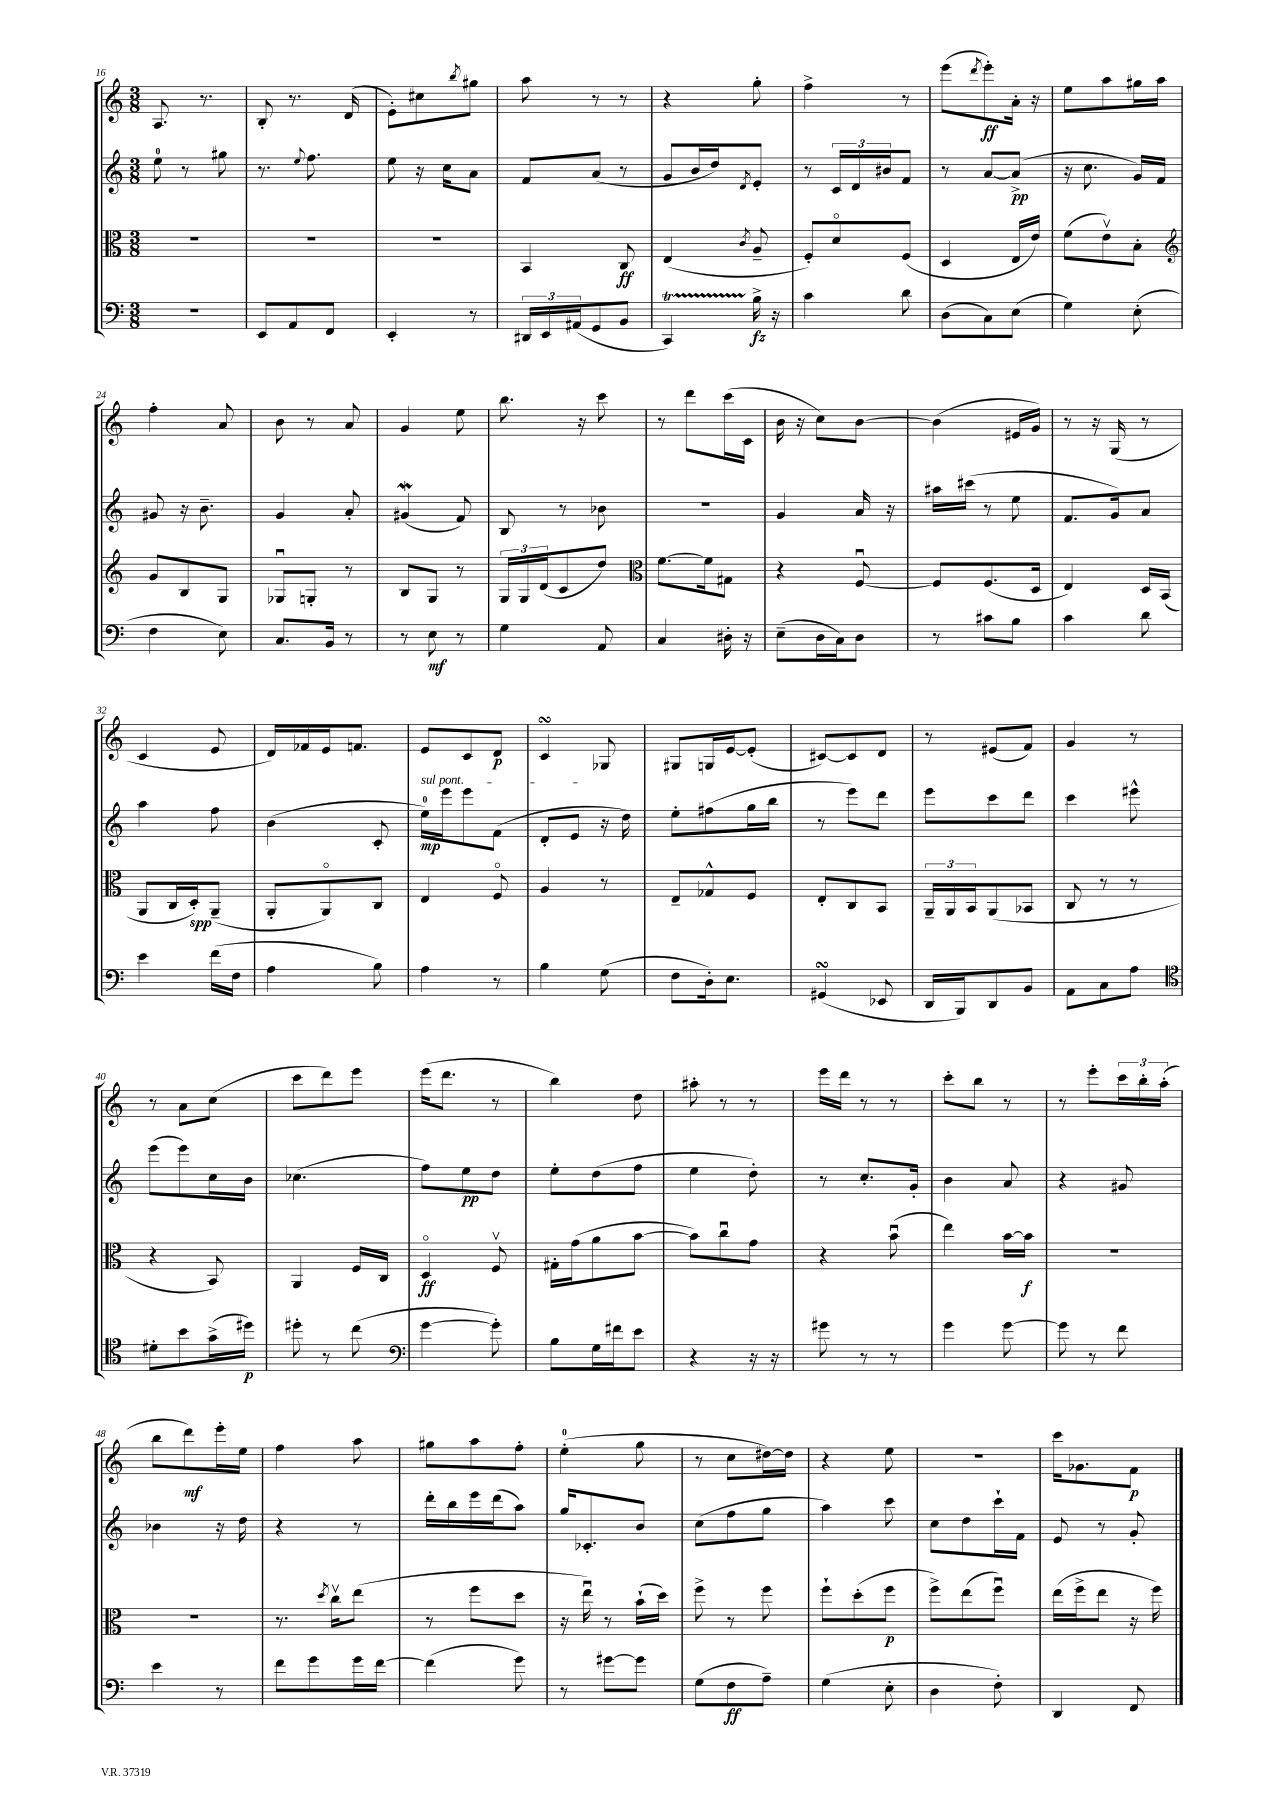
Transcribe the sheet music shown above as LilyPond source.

<<
\new StaffGroup <<
\new Staff = "s0" {
    \clef treble \key c \major \numericTimeSignature \time 3/8
    a8. r8. |
    b8-. r8. d'16( |
    e'8-.) cis''8 \acciaccatura { b''8 } gis''8 |
    a''8 r8 r8 |
    r4 g''8-. |
    f''4-> r8 |
    e'''8( \acciaccatura { d'''8 } e'''8-.\ff) a'16-. r16 |
    e''8 a''8 gis''16 a''16 |
    f''4-. a'8 |
    b'8 r8 a'8 |
    g'4 e''8 |
    b''8. r16 c'''8 |
    r8 d'''8 c'''16( c'16 |
    b'16 r16 c''8) b'8~ |
    b'4( eis'16 g'16) |
    r8 r16 g16( r8 |
    c'4 e'8 |
    d'16) fes'16 e'16 f'8. |
    e'8 c'8 d'8\p |
    c'4\turn ges8 |
    gis8 g16 e'16~ e'8-.( |
    cis'8~) cis'8 d'8 |
    r8 eis'8( f'8) |
    g'4 r8 |
    r8 a'8 c''8( |
    c'''8 d'''8) e'''8 |
    e'''16( d'''8. r8 |
    b''4) d''8 |
    ais''8-. r8 r8 |
    e'''16 d'''16 r8 r8 |
    c'''8-. b''8 r8 |
    r8 e'''8-. \tuplet 3/2 { c'''16 b''16-. a''16-.( } |
    b''8 d'''8\mf) e'''16-. e''16 |
    f''4 a''8 |
    gis''8 a''8 f''8-. |
    e''4-0-.( g''8 |
    r8 c''8 dis''16~) dis''16 |
    r4 e''8 |
    R4. |
    c'''16 ges'8. f'8\p \bar "|." |
}
\new Staff = "s1" {
    \clef treble \key c \major \numericTimeSignature \time 3/8
    e''8-0 r8 gis''8 |
    r8. \appoggiatura { e''8 } f''8. |
    e''8 r16 c''16 a'8 |
    f'8 a'8( r8 |
    g'8 b'16 d''16) \acciaccatura { d'8 } e'8-. |
    r8 \tuplet 3/2 { c'16 d'16 bis'16 } f'8 |
    r8 a'8~ a'8->\pp( |
    r16 c''8. g'16) f'16 |
    gis'8 r16 b'8.-- |
    g'4 a'8-. |
    gis'4\mordent( f'8) |
    b8 r8 bes'8 |
    R4. |
    g'4 a'16 r16 |
    ais''16 cis'''16( r8 e''8 |
    f'8. g'16) a'8 |
    a''4 f''8 |
    b'4( c'8-. |
    \once \override TextSpanner.bound-details.left.text = \markup { \italic "sul pont." } e''16-0\mp\startTextSpan) e'''16 e'''8 f'8( |
    d'8-. e'8\stopTextSpan r16 d''16) |
    e''8-. fis''8( g''16 b''16 |
    r8 e'''8) d'''8 |
    e'''8 c'''8 d'''8 |
    c'''4 eis'''8-^ |
    e'''8( e'''8) c''16 b'16 |
    ces''4.( |
    f''8) e''8\pp d''8 |
    e''8-. d''8( f''8 |
    e''4 d''8-.) |
    r8 c''8.-. g'16-. |
    b'4 a'8 |
    r4 gis'8 |
    bes'4 r16 d''16 |
    r4 r8 |
    d'''16-. b''16 e'''16 d'''16( a''8) |
    g''16 ces'8.-. b'8 |
    c''8( f''8 g''8 |
    a''4) c'''8 |
    c''8 d''8 c'''16-! f'16 |
    e'8 r8 g'8-. \bar "|." |
}
\new Staff = "s2" {
    \clef alto \key c \major \numericTimeSignature \time 3/8
    R4. |
    R4. |
    R4. |
    b,4 c8\ff |
    e4( \acciaccatura { c'8 } a8-- |
    f8-.) d'8\flageolet f8( |
    d4 e16 e'16) |
    f'8( e'8\upbow) b8-. |
    \clef treble g'8 b8 g8 |
    ges8\downbow g8-. r8 |
    b8 g8 r8 |
    \tuplet 3/2 { g16 g16 d'16( } c'8 d''8) |
    \clef alto f'8.~ f'16 gis8 |
    r4 f8~\downbow |
    f8 f8.( d16 |
    e4) d16 b,16( |
    a,8 c16 d16-.\spp) a,8--( |
    a,8-. a,8\flageolet) c8 |
    e4 f8\flageolet |
    a4 r8 |
    e8-- ges8-^ f8 |
    e8-. c8 b,8 |
    \tuplet 3/2 { a,16-- a,16 b,16 } a,8( bes,8 |
    c8 r8 r8 |
    r4 b,8) |
    a,4 f16 c16 |
    d4\flageolet\ff f8\upbow |
    gis16-. g'16( a'8 b'8~ |
    b'8) c''8\downbow g'8 |
    r4 b'8\downbow( |
    e''4) b'16~ b'16\f |
    R4. |
    r4. |
    r8. \acciaccatura { d''8 } c''16\upbow e''8( |
    r8 f''8 d''8 |
    r16 e''16\downbow) r8 b'16-!( d''16) |
    f''8-> r8 f''8 |
    f''8-! d''8-.( f''8\p |
    f''8->) e''8( f''8\downbow) |
    e''16( f''16-> e''8 r16 f''16) \bar "|." |
}
\new Staff = "s3" {
    \clef bass \key c \major \numericTimeSignature \time 3/8
    R4. |
    e,8 a,8 f,8 |
    e,4-. r8 |
    \tuplet 3/2 { dis,16 e,16 ais,16( } g,8 b,8 |
    c,4\startTrillSpan) b16->\stopTrillSpan\fz r16 |
    c'4 d'8 |
    d8( c8) e8( |
    g4) e8-.( |
    f4 e8) |
    c8. b,16 r8 |
    r8 e8\mf r8 |
    g4 a,8 |
    c4 dis16-. r16 |
    e8--( d16 c16) d8 |
    r8 cis'8 b8 |
    c'4 d'8 |
    e'4 f'16( f16 |
    a4 b8) |
    a4 r8 |
    b4 g8( |
    f8 d16-.) e8. |
    gis,4\turn( ees,8 |
    d,16 b,,16) d,8 b,8 |
    a,8 c8 a8 |
    \clef tenor dis'8-. b'8 g'16->( dis''16\p) |
    dis''8-. r8 c''8( |
    \clef bass g'4~ g'8-.) |
    b8 g16 fis'16 e'8 |
    r4 r16 r16 |
    gis'8 r8 r8 |
    g'4 g'8~ |
    g'8 r8 f'8 |
    e'4 r8 |
    f'8 g'8 g'16 f'16~ |
    f'4( g'8) |
    r8 gis'8~ gis'8 |
    g8( f8\ff a8--) |
    g4( e8-. |
    d4 f8-.) |
    d,4 f,8 \bar "|." |
}
>>
>>
\layout { \context { \Score currentBarNumber = #16 } }
